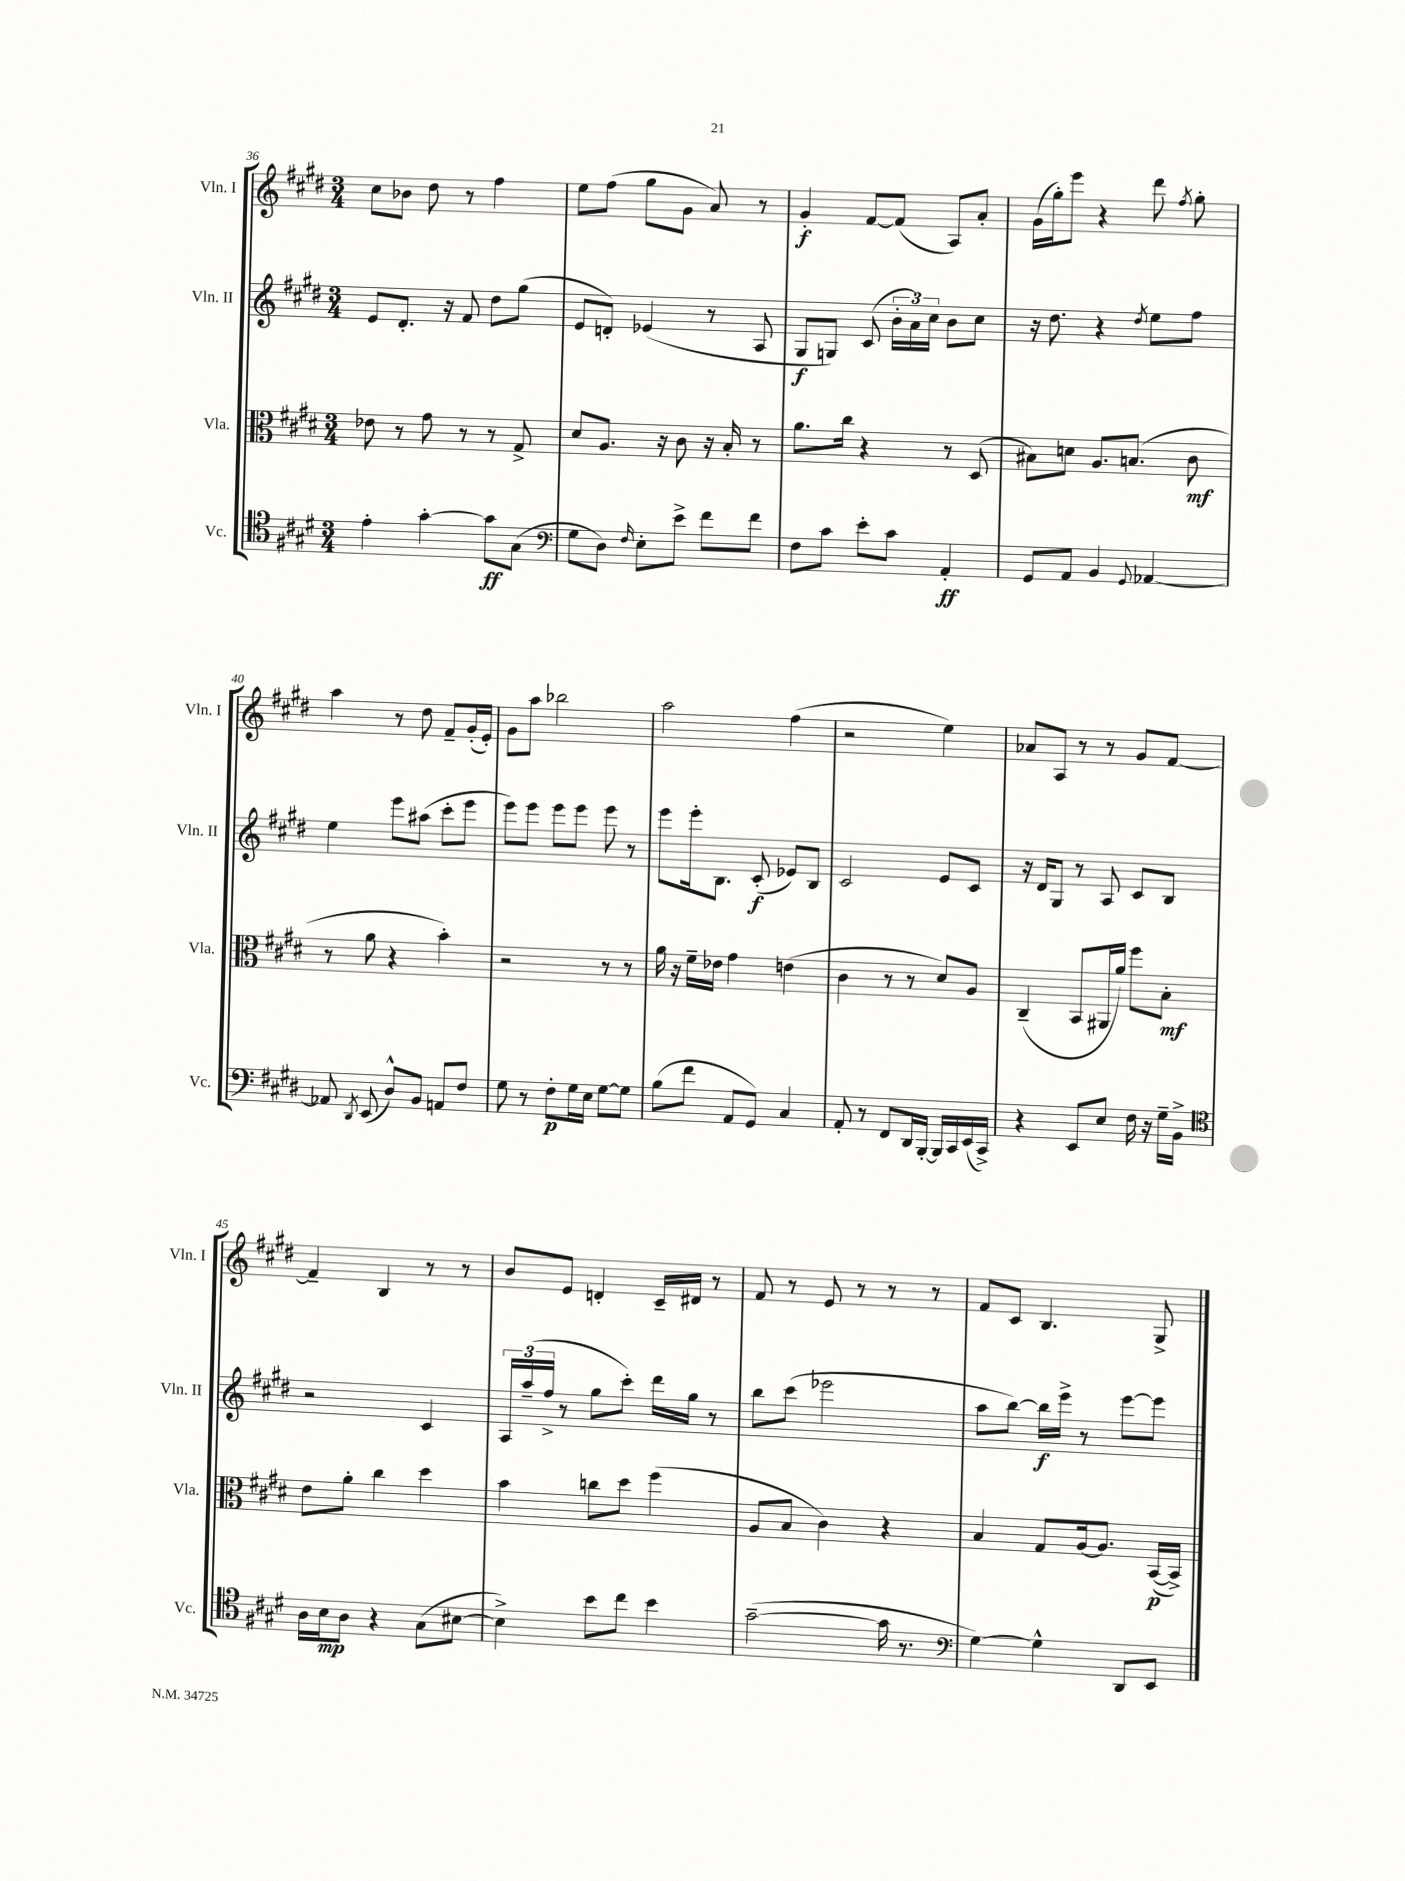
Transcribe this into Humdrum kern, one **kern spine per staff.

**kern	**kern	**kern	**kern
*staff4	*staff3	*staff2	*staff1
*clefC4	*clefC3	*clefG2	*clefG2
*k[f#c#g#d#]	*k[f#c#g#d#]	*k[f#c#g#d#]	*k[f#c#g#d#]
*M3/4	*M3/4	*M3/4	*M3/4
4e'\	8e-\	8e/L	8cc#\L
.	8r	8.d#'/J	8b-\J
[4g#'\	8g#\	.	8dd#\
.	.	16r	.
.	8r	8f#/	8r
8g#\]L	8r	8dd#\L	4ff#\
(8G#\J	8G#^/	(8gg#\J	.
=	=	=	=
*clefF4	*	*	*
8G#\L	8d#/L	8e/L	8ee\L
8D#\J)	8.A/J	8d'/J)	(8ff#\J
16qqF#/	.	.	.
8E'\L	.	(4e-/	8gg#\L
.	16r	.	.
8e^\J	8c#\	.	8g#\J
8f#\L	16r	8r	8a/)
.	16B'/	.	.
8f#\J	8r	8A/	8r
=	=	=	=
8F#\L	8.a\L	8G#/L	4g#'/
8c#\J	.	8G/J)	.
.	16cc#\Jk	.	.
8e'\L	4r	(8c#/	[8f#/L
8c#\J	.	24b'\LL	(8f#/]J
.	.	24a\)	.
.	.	24cc#\JJ	.
4AA'/	8r	8b\L	8A/L)
.	(8D#/	8cc#\J	8a'/J
=	=	=	=
8GG#/L	8B#\L)	16r	(16g#\LL
.	.	8.dd#\	16gg#'\J)
8AA/J	8d\J	.	8eee\J
4BB/	8.A/L	4r	4r
.	(8.B/J	.	.
8qqGG#/	.	8qdd#/	.
[4AA-/	.	8ee\L	8ddd#\
.	.	.	8qff#/
.	8c#\	8ff#\J	8gg#'\
=	=	=	=
8AA-/]	8r	4ee\	4aa\
8qDD#/	.	.	.
(8EE/	8a\	.	.
8D#^^/L)	4r	8eee\L	8r
8BB/J	.	(8aa#\J	8dd#\
8AA/L	4b'\)	8ccc#'\L	8f#~/L
8F#/J	.	8eee\J	(16g#'/L
.	.	.	16e'/JJ)
=	=	=	=
8G#\	2r	8eee\L)	8g#\L
8r	.	8eee\J	8aa\J
8F#'\L	.	8eee\L	2bb-\
16G#\L	.	8eee\J	.
16E\JJ	.	.	.
[8G#\L	8r	8eee\	.
8G#\]J	8r	8r	.
=	=	=	=
(8B\L	16a\	8eee\L	2aa\
.	16r	.	.
8f#\J	16f#~\LL	16eee'\k	.
.	16e-\JJ	8.B\J	.
8AA/L	4g#\	.	.
8GG#/J)	.	(8c#'/	.
4C#/	(4e\	8e-/L)	(4ff#\
.	.	8B/J	.
=	=	=	=
8AA'/	4c#\	2c#/	2r
8r	.	.	.
8FF#/L	8r	.	.
16DD#/L	8r	.	.
[16BBB'/JJ	.	.	.
16BBB/]LL	8d#/L)	8e/L	4ee\)
16CC#/	.	.	.
(16EE/	8A/J	8c#/J	.
16CC#^/JJ)	.	.	.
=	=	=	=
4r	(4C#~/	16r	8a-/L
.	.	16d#/LK	.
.	.	8G#/J	8A/J
8EE/L	8BB/L	8r	8r
8E/J	16AA#/L	8A/	8r
.	16a/JJ)	.	.
16F#\	8ff#\L	8c#/L	8g#/L
16r	.	.	.
16G#~\LL	8B'\J	8B/J	[8f#/J
16BB^\JJ	.	.	.
=	=	=	=
*clefC4	*	*	*
16A\LL	8e\L	2r	4f#~/]
16B\J	.	.	.
8A\J	8a'\J	.	.
4r	4cc#\	.	4B/
(8G#\L	4dd#\	4c#/	8r
[8B#\J	.	.	8r
=	=	=	=
4B#^\])	4b\	24A/LL	8b/L
.	.	(24aa~/	.
.	.	24ff#^/JJ	.
.	.	8r	8e/J
8b\L	8cc\L	8gg#\L	4d'/
8cc#\J	8dd#\J	8ccc#'\J)	.
4b\	(4ff#\	16ddd#\LL	16c#~/LL
.	.	16gg#\JJ	16d#/JJ
.	.	8r	8r
=	=	=	=
([2g#~\	8A/L	8bb\L	8f#/
.	8B/J	(8ccc#\J	8r
.	4c#\)	2eee-\	8e/
.	.	.	8r
16g#\]	4r	.	8r
8.r	.	.	.
.	.	.	8r
=	=	=	=
*clefF4	*	*	*
[4G#\)	4B/	8aa\L	8f#/L
.	.	[8bb\J)	8c#/J
4G#^^\]	8G#/L	16bb\]LL	4.B/
.	.	16eee^\JJ	.
.	[16A/k	8r	.
.	8.A/]J	.	.
8DD#/L	.	[8eee\L	.
8EE/J	([16BB/LL	8eee\]J	8G#^/
.	16BB^/]JJ)	.	.
==	==	==	==
*-	*-	*-	*-
